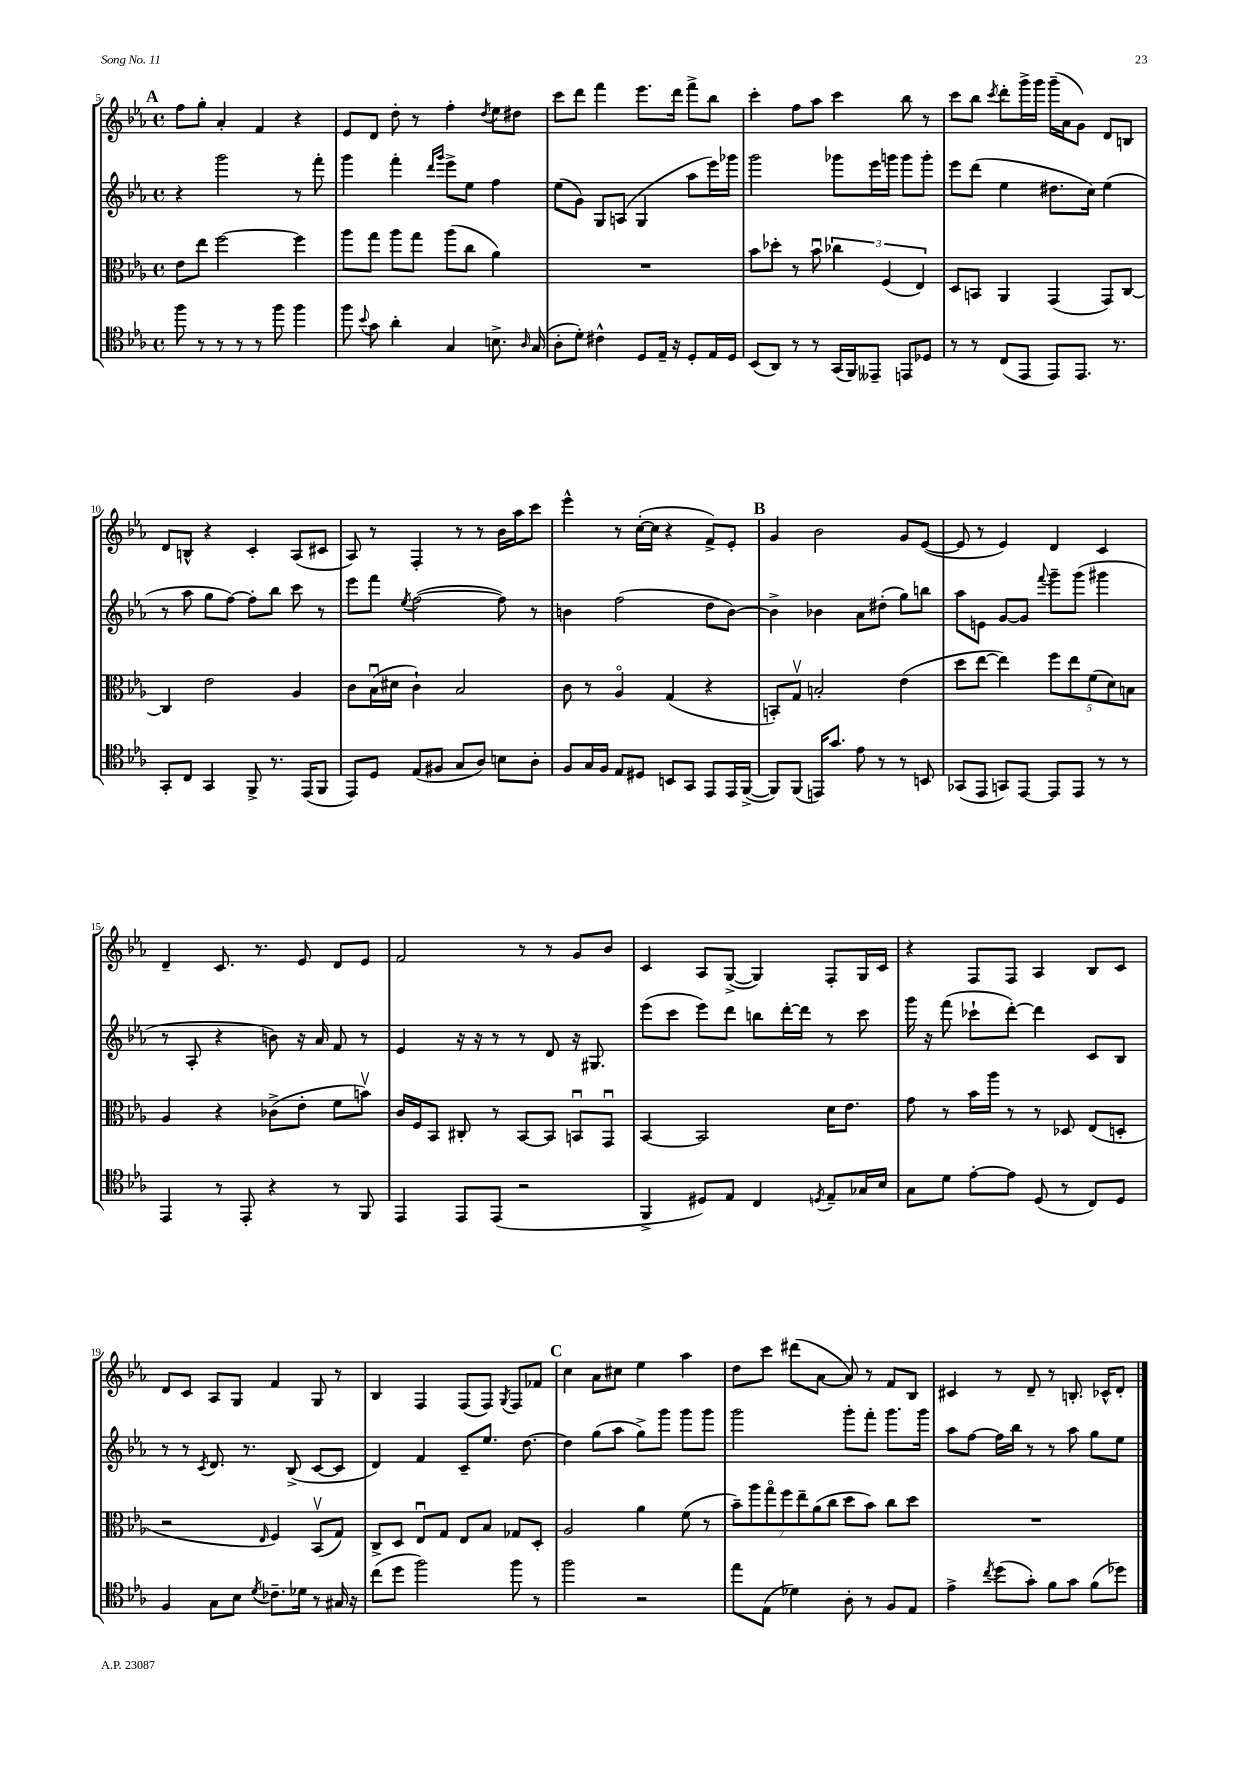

**kern	**kern	**kern	**kern
*staff4	*staff3	*staff2	*staff1
*clefC4	*clefC3	*clefG2	*clefG2
*k[b-e-a-]	*k[b-e-a-]	*k[b-e-a-]	*k[b-e-a-]
*M4/4	*M4/4	*M4/4	*M4/4
*met(c)	*met(c)	*met(c)	*met(c)
8ff\	8e-\L	4r	8ff\L
8r	8ee-\J	.	8gg'\J
8r	[2ff\	2ggg\	4a-'/
8r	.	.	.
8r	.	.	4f/
8ff\	.	.	.
4ff\	4ff\]	8r	4r
.	.	8fff'\	.
=	=	=	=
8ff\	8aa-\L	4ggg\	8e-/L
8qqb-/	.	.	.
8g\	8gg\J	.	8d/J
4a-'\	8aa-\L	4fff'\	8dd'\
.	8gg\J	.	8r
.	.	16qqddd/LL	.
.	.	16qqggg/JJ	.
4G/	(8aa-\L	8eee-^\L	4ff'\
.	8cc\J	8ee-\J	.
.	.	.	8qdd/
8.B^\	4a-\)	4ff\	8ee-\L
.	.	.	8dd#\J
16qqA-/	.	.	.
(16G/	.	.	.
=	=	=	=
8A-'\L	1r	(8ee-\L	8ccc\L
8d'\J)	.	8g\J)	8ddd\J
4c#^^\	.	8G/L	4fff\
.	.	(8A/J	.
8D/L	.	4G/	8.eee-\L
16E-~/Jk	.	.	.
16r	.	.	16ddd\Jk
8D'/L	.	8aa-\L	8fff^\L
16E-/L	.	16eee-\L)	8bb-\J
16D/JJ	.	16ggg-\JJ	.
=	=	=	=
(8BB-/L	8b-\L	2ggg\	4ccc'\
8AA-/J)	8dd-'\J	.	.
8r	8r	.	8ff\L
8r	8b-u\	.	8aa-\J
(16GG/LL	6cc-\	8ggg-\L	4ccc\
16FF/J)	.	.	.
8EE--~/J	.	16eee-\L	.
.	(6F/	.	.
.	.	16ggg\JJ	.
8EE/L	.	8ggg\L	8bb-\
.	6E-/)	.	.
8D-/J	.	8ggg'\J	8r
=	=	=	=
8r	8D/L	8eee-\L	8ccc\L
8r	8BB/J	(8ddd\J	8bb-\J
.	.	.	8qccc/
(8C/L	4AA-/	4ee-\	8ddd'\L
8EE-/J	.	.	16ggg^\L
.	.	.	16ggg\JJ
8EE-/L)	(4GG/	8.dd#\L	(16ggg~\LL
.	.	.	16a-\J
8.EE-/J	.	.	8g\J)
.	.	16cc\Jk)	.
.	8GG/L)	(4ee-\	8d/L
8.r	.	.	.
.	[8C/J	.	8B/J
=	=	=	=
8GG'/L	4C/]	8r	8d/L
8C/J	.	8aa-\	8B^^/J
4GG/	2e-\	8gg\L	4r
.	.	[8ff\J)	.
8FF^/	.	8ff'\]L	4c'/
8.r	.	8bb-\J	.
.	4A-/	8ccc\	(8A-/L
(16EE-/LK	.	.	.
8FF/J	.	8r	8c#/J
=	=	=	=
8EE-/L)	8c\L	8eee-\L	8A-/)
8D/J	(16B-u\L	8fff\J	8r
.	16d#\JJ	.	.
.	.	8qee-/	.
(8E-/L	4c`\)	([2ff\	4F'/
8F#/J	.	.	.
8G/L	2B-/	.	8r
8A-/J)	.	.	8r
8B\L	.	8ff\])	16b-\LL
.	.	.	16aa-\J
8A-'\J	.	8r	8ccc\J
=	=	=	=
8F/L	8c\	4b\	4eee-^^\
16G/L	8r	.	.
16F/JJ	.	.	.
8E-/L	4A-o/	(2ff\	8r
8D#/J	.	.	([16cc'\LL
.	.	.	16cc\]JJ
8BB/L	(4G/	.	4r
8GG/J	.	.	.
8EE-/L	4r	8dd\L	8f^/L)
16EE-/L	.	[8b\J)	8e-'/J
([16FF^/JJ	.	.	.
=	=	=	=
8FF/]L)	8BB'/L)	4b^\]	4g/
(8FF/J	8Gv/J	.	.
16EE/LK)	2B'/	4b-\	2b-\
8.g/J	.	.	.
8e-\	.	8a-\L	.
8r	.	(8dd#'\J	.
8r	(4e-\	8gg\L)	8g/L
8BB/	.	8bb\J	([8e-/J
=	=	=	=
(8GG-/L	8dd\L	8aa-\L	8e-/]
8EE-/J	[8ee-\J	8e\J	8r
8GG/L)	4ee-\])	[8g/L	4e-/)
[8EE-/J	.	8g/]J	.
.	.	8qqfff/	.
8EE-/]L	10ff\L	8ggg~\L	4d/
.	10ee-\	.	.
8EE-/J	.	(8ggg\J	.
.	(10f\	.	.
8r	.	4ggg#\	4c/
.	10d\)	.	.
8r	.	.	.
.	10B\J	.	.
=	=	=	=
4EE-/	4A-/	8r	4d~/
.	.	8A-'/	.
8r	4r	4r	8.c/
8EE-'/	.	.	.
.	.	.	8.r
4r	(8c-^\L	8b\)	.
.	8e-'\J	16r	8e-/
.	.	16a-/	.
8r	8f\L	8f/	8d/L
8FF/	8bv\J)	8r	8e-/J
=	=	=	=
4EE-/	16c/LL	4e-/	2f/
.	16F/J	.	.
.	8BB-/J	.	.
8EE-/L	8C#'/	16r	.
.	.	16r	.
(8EE-/J	8r	8r	.
2r	[8BB-/L	8r	8r
.	8BB-/]J	8d/	8r
.	8BBu/L	16r	8g/L
.	.	8.G#/	.
.	8GGu/J	.	8b-/J
=	=	=	=
4FF^/	[4BB-/	(8eee-\L	4c/
.	.	8ccc\J	.
8D#/L)	2BB-/]	8eee-\L)	8A-/L
8E-/J	.	8ddd\J	([8G^/J
4C/	.	8bb\L	4G/])
.	.	[16ddd'\L	.
.	.	16ddd\]JJ	.
8qD/	.	.	.
8E-~/L	16d\LK	8r	8F'/L
.	8.e-\J	.	.
16G-/L	.	8ccc\	16G/L
16B-/JJ	.	.	16c/JJ
=	=	=	=
8G\L	8g\	16ggg\	4r
.	.	16r	.
8d\J	8r	(8fff\	.
[8e-'\L	16b-\LL	8ccc-`\L	8F/L
.	16aa-\JJ	.	.
8e-\]J	8r	[8ddd'\J)	8F/J
(8D/	8r	4ddd\]	4A-/
8r	8D-/	.	.
8C/L)	(8E-/L	8c/L	8B-/L
8D/J	8D'/J	8B-/J	8c/J
=	=	=	=
4F/	2r	8r	8d/L
.	.	8r	8c/J
.	.	8qc/	.
8G\L	.	8.d/	8A-/L
8B-\J	.	.	8G/J
.	.	8.r	.
8qd/	16qqE-/	.	.
8.c-~\L	4F/)	.	4f/
.	.	(8B-^/	.
16d-\Jk	.	.	.
8r	(8BB-v/L	[8c/L	8G/
16G#/	8G/J)	8c/]J	8r
16r	.	.	.
=	=	=	=
(8cc\L	8C^/L	4d/)	4B-/
8dd\J	8D/J	.	.
2ff\)	8E-u/L	4f/	4F/
.	8G/J	.	.
.	8E-/L	8c~/L	(8F/L
.	8B-/J	8.ee-/J	8F/J)
.	.	.	8qG/
8ff\	8G-/L	.	8F/L
.	.	[8.dd\	.
8r	8D'/J	.	8f-/J
=	=	=	=
2ff\	2A-/	4dd\]	4cc\
.	.	(8gg\L	8a-\L
.	.	8aa-\J	8cc#\J
2r	4a-\	8gg^\L)	4ee-\
.	.	8ggg\J	.
.	(8f\	8ggg\L	4aa-\
.	8r	8ggg\J	.
=	=	=	=
8ee-\L	14b-~\L)	2ggg\	8dd\L
.	14aa-\	.	.
(8E-\J	.	.	8ccc\J
.	14ggo\	.	.
.	14ff\	.	.
4d-\)	.	.	(8ddd#\L
.	14ee-~\	.	.
.	(14a-\	.	.
.	.	.	[8a-\J
.	14cc\J	.	.
8A-'\	8dd\L	8ggg'\L	8a-/])
8r	8b-\J)	8fff'\J	8r
8F/L	8cc\L	8.ggg\L	8f/L
8E-/J	8dd\J	.	8B-/J
.	.	16ggg\Jk	.
=	=	=	=
4e-^\	1r	8aa-\L	4c#/
.	.	[8ff\J	.
8qcc/	.	.	.
(8dd\L	.	16ff\]LL	8r
.	.	16bb-\JJ	.
8g'\J)	.	8r	8d~/
8f\L	.	8r	8r
8g\J	.	8aa-\	8.B'/
(8f\L	.	8gg\L	.
.	.	.	16c-^^/LK
8dd-\J)	.	8ee-\J	8d'/J
==	==	==	==
*-	*-	*-	*-
